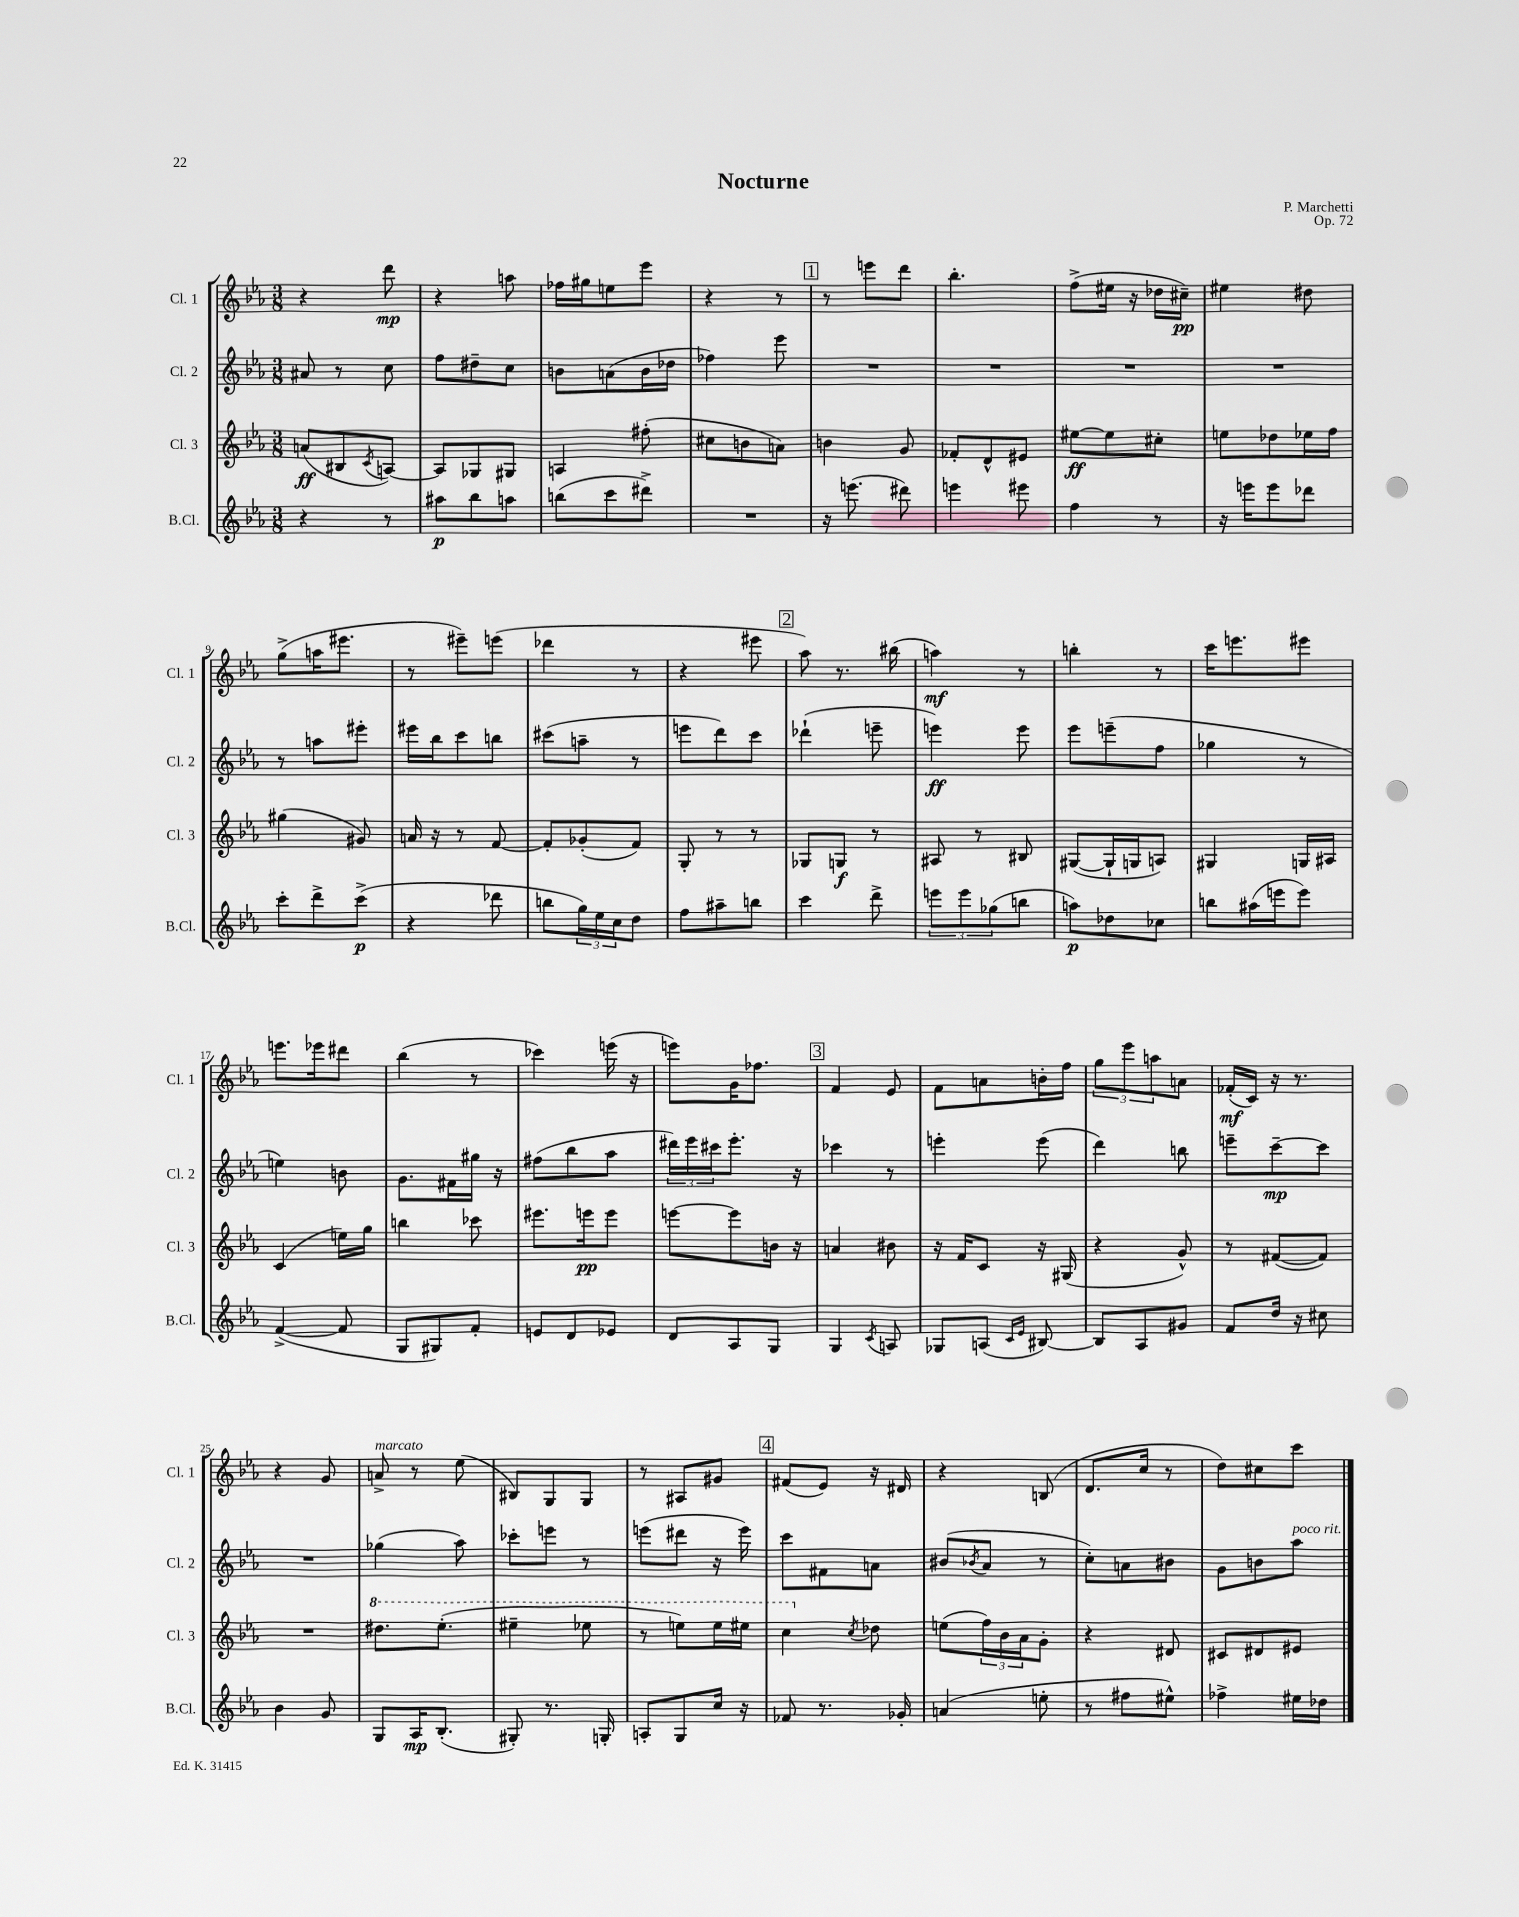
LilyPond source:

\header { title = "Nocturne" composer = "P. Marchetti" opus = "Op. 72" }
<<
\new StaffGroup <<
\new Staff = "s0" \with { instrumentName = "Cl. 1" shortInstrumentName = "Cl. 1" } {
    \clef treble \key ees \major \numericTimeSignature \time 3/8
    r4 d'''8\mp |
    r4 a''8 |
    fes''16 gis''16 e''8 ees'''8 |
    r4 r8 |
    \mark \markup { \box "1" } r8 e'''8 d'''8 |
    bes''4.-. |
    f''8->( eis''16 r16 des''16 cis''16--\pp) |
    eis''4 dis''8 |
    g''8->( a''16 eis'''8. |
    r8 eis'''8--) e'''8( |
    des'''4 r8 |
    r4 eis'''8 |
    \mark \markup { \box "2" } aes''8) r8. bis''16( |
    a''4\mf) r8 |
    b''4-. r8 |
    c'''16 e'''8. eis'''8 |
    e'''8. ees'''16 dis'''8 |
    bes''4( r8 |
    ces'''4) e'''16( r16 |
    e'''8) g'16 fes''8. |
    \mark \markup { \box "3" } f'4 ees'8 |
    f'8 a'8 b'16-. f''16 |
    \tuplet 3/2 { g''8 ees'''8 a''8 } a'8 |
    fes'16-.\mf( c'16) r16 r8. |
    r4 g'8 |
    a'8->^\markup { \italic "marcato" } r8 ees''8( |
    bis8) g8 g8 |
    r8 ais8 gis'8 |
    \mark \markup { \box "4" } fis'8( ees'8) r16 dis'16 |
    r4 b8( |
    d'8. c''16 r8 |
    d''8) cis''8 c'''8 \bar "|." |
}
\new Staff = "s1" \with { instrumentName = "Cl. 2" shortInstrumentName = "Cl. 2" } {
    \clef treble \key ees \major \numericTimeSignature \time 3/8
    ais'8 r8 c''8 |
    f''8 dis''8-- c''8 |
    b'8 a'8( b'16 des''16 |
    fes''4) ees'''8 |
    \mark \markup { \box "1" } R4. |
    R4. |
    R4. |
    R4. |
    r8 a''8 eis'''8-. |
    eis'''16 bes''16 c'''8 b''8 |
    cis'''8( a''8-- r8 |
    e'''8 d'''8) c'''8 |
    \mark \markup { \box "2" } des'''4-!( e'''8-- |
    e'''4\ff) e'''8 |
    ees'''8 e'''8--( f''8 |
    ges''4 r8 |
    e''4) b'8 |
    g'8. fis'16 gis''16 r16 |
    fis''8( bes''8 aes''8 |
    \tuplet 3/2 { dis'''16) ees'''16 cis'''16 } ees'''8.-. r16 |
    \mark \markup { \box "3" } ces'''4 r8 |
    e'''4-. e'''8( |
    d'''4) b''8 |
    e'''8-- c'''8~--\mp c'''8 |
    R4. |
    ges''4( aes''8) |
    ces'''8-. e'''8 r8 |
    e'''8( dis'''8 r16 e'''16) |
    \mark \markup { \box "4" } c'''8 fis'8 a'8 |
    bis'8( \acciaccatura { bes'8 } aes'8 r8 |
    c''8-.) a'8 bis'8 |
    g'8 b'8 aes''8^\markup { \italic "poco rit." } \bar "|." |
}
\new Staff = "s2" \with { instrumentName = "Cl. 3" shortInstrumentName = "Cl. 3" } {
    \clef treble \key ees \major \numericTimeSignature \time 3/8
    a'8\ff( bis8 \acciaccatura { c'8 } a8~) |
    a8 ges8 gis8 |
    a4 fis''8-.( |
    cis''8 b'8 a'8) |
    \mark \markup { \box "1" } b'4 g'8 |
    fes'8-. d'8-^ eis'8 |
    eis''8~\ff eis''8 cis''8-. |
    e''8 des''8 ees''16 f''16 |
    gis''4( gis'8) |
    a'16 r16 r8 f'8~ |
    f'8-. ges'8-.( f'8) |
    g8-. r8 r8 |
    \mark \markup { \box "2" } ges8 g8\f r8 |
    ais8 r8 bis8 |
    gis8~( gis16-! g16 a8) |
    gis4 g16 ais16 |
    c'4( e''16) g''16 |
    b''4 ces'''8 |
    eis'''8. e'''16\pp e'''8 |
    e'''8~ e'''8 b'16 r16 |
    \mark \markup { \box "3" } a'4 bis'8 |
    r16 f'16 c'8 r16 gis16( |
    r4 g'8-^) |
    r8 fis'8~( fis'8) |
    R4. |
    \ottava #1 dis'''8. ees'''8.-.( |
    eis'''4-- ees'''8 |
    r8 e'''8) e'''16 eis'''16 |
    \mark \markup { \box "4" } c'''4 \ottava #0 \acciaccatura { c''8 } des''8 |
    e''8( \tuplet 3/2 { f''16) bes'16 aes'16 } g'8-. |
    r4 dis'8 |
    cis'8 dis'8 eis'8 \bar "|." |
}
\new Staff = "s3" \with { instrumentName = "B.Cl." shortInstrumentName = "B.Cl." } {
    \clef treble \key ees \major \numericTimeSignature \time 3/8
    r4 r8 |
    ais''8\p bes''8 a''8 |
    b''8( c'''8 dis'''8->) |
    R4. |
    \mark \markup { \box "1" } r16 e'''8.( dis'''8) |
    e'''4 eis'''8 |
    f''4 r8 |
    r16 e'''16 e'''8 des'''8 |
    c'''8-. d'''8-> c'''8->\p( |
    r4 des'''8 |
    b''8 \tuplet 3/2 { g''16) ees''16 c''16 } d''8 |
    f''8 ais''8-- b''8 |
    \mark \markup { \box "2" } c'''4 d'''8-> |
    \tuplet 3/2 { e'''8 e'''8 ges''8( } b''8 |
    a''8\p) des''8 ces''8 |
    b''8 ais''16( e'''16 e'''8) |
    f'4~->( f'8 |
    g8 gis8) f'8-. |
    e'8 d'8 ees'8 |
    d'8 aes8 g8 |
    \mark \markup { \box "3" } g4 \acciaccatura { c'8 } a8 |
    ges8 a8( \grace { c'16 ees'16 } bis8~) |
    bis8 aes8 gis'8 |
    f'8 d''16 r16 cis''8 |
    bes'4 g'8 |
    g8 aes16\mp bes8.-.( |
    gis8-.) r8. g16-. |
    a8-. g8 c''16 r16 |
    \mark \markup { \box "4" } fes'8 r8. ges'16-. |
    a'4( e''8-. |
    r8 fis''8 eis''8-^) |
    fes''4-> eis''16 des''16 \bar "|." |
}
>>
>>
